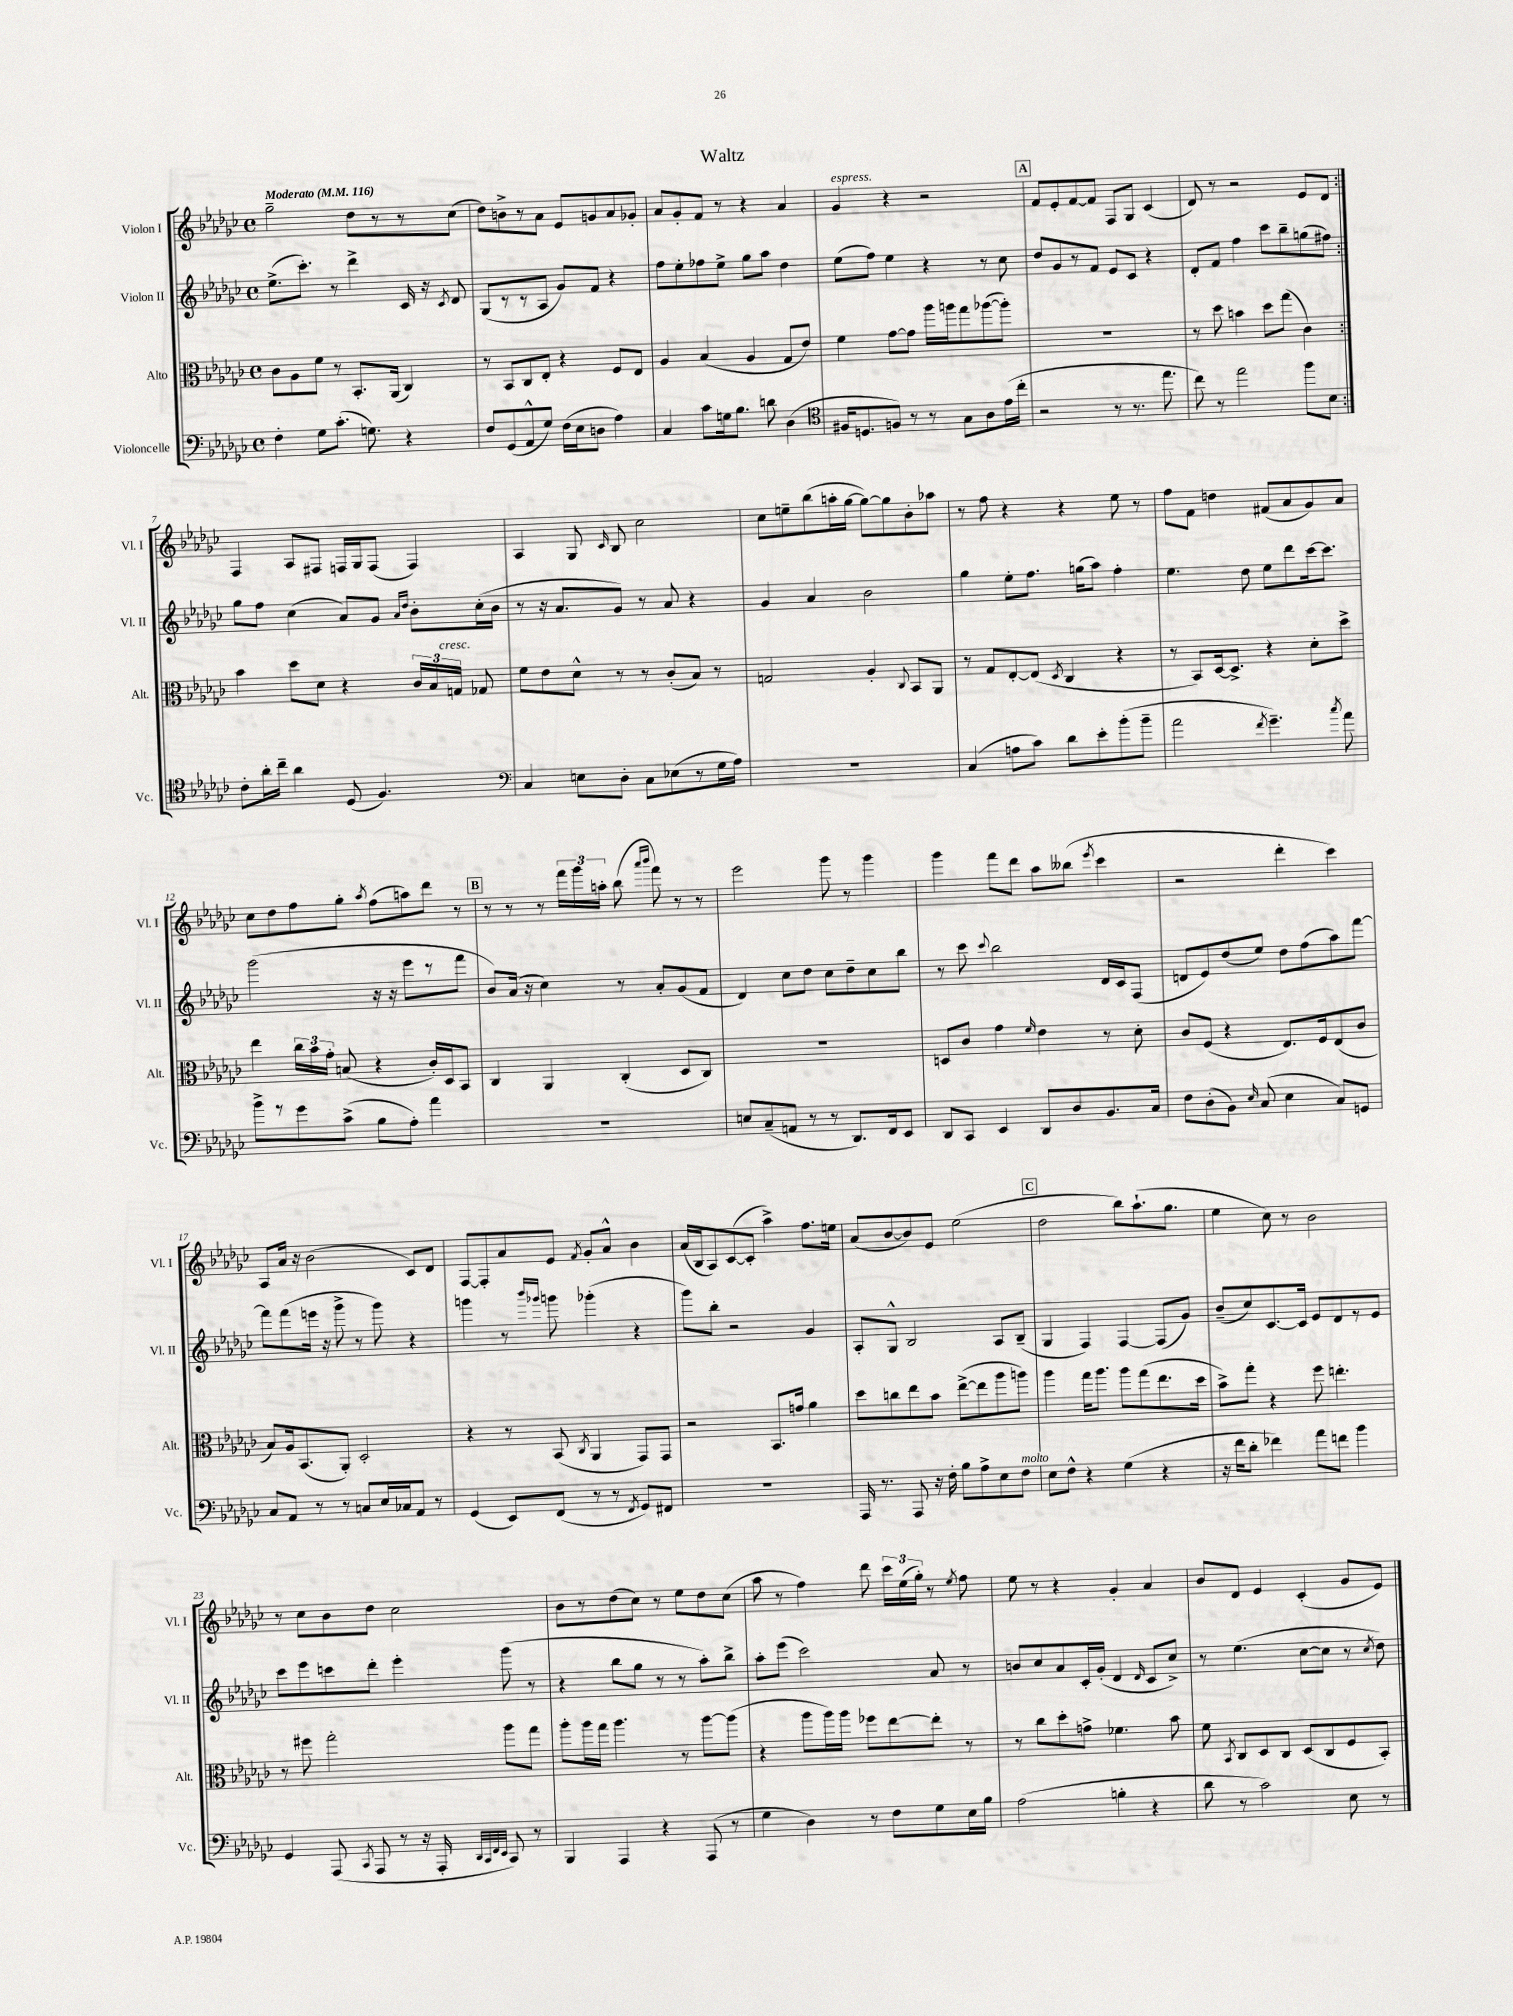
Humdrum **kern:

**kern	**kern	**kern	**kern
*part4	*part3	*part2	*part1
*staff4	*staff3	*staff2	*staff1
*I"Violoncelle	*I"Alto	*I"Violon II	*I"Violon I
*I'Vc.	*I'Alt.	*I'Vl. II	*I'Vl. I
*clefF4	*clefC3	*clefG2	*clefG2
*k[b-e-a-d-g-c-]	*k[b-e-a-d-g-c-]	*k[b-e-a-d-g-c-]	*k[b-e-a-d-g-c-]
*M4/4	*M4/4	*M4/4	*M4/4
*met(c)	*met(c)	*met(c)	*met(c)
*MM116	*MM116	*MM116	*MM116
=1	=1	=1	=1
!	!	!	!LO:TX:a:B:t=Moderato
4F'\	8c-\L	(8.ee-^\L	2gg-~\
.	8A-\	.	.
.	.	8.ccc-'\J)	.
8G-\L	8f\J	.	.
(8.c-'\J	8r	8r	.
.	8.BB-'/L	4ddd-^\	8dd-\L
8.Gn\)	.	.	.
.	.	.	8r
.	(16AA-/Jk	.	.
4r	4C-/)	16c-/	8r
.	.	16r	.
.	.	8qc-/	.
.	.	8d-/	(8cc-\J
=2	=2	=2	=2
8F/L	8r	(8G-/L	8dd-\L)
(8GG-/	8BB-/L	8r	8bn^\
8AA-^^/	8C-/	8r	8r
8G-/J)	8E-'/J	8A-/J	8a-\J
(16F\LL	4r	8g-/L)	8e-/L
16E-\J	.	.	.
8Dn\J	.	8f/J	8gn/
4A-\)	8F/L	4r	8a-/
.	8E-/J	.	8g-X'/J
=3	=3	=3	=3
4C-/	4A-/	8ff\L	8a-/L
.	.	8ee-'\	8g-'/
8c-\L	(4B-/	8ff-X\	8f/J
16Gn\k	.	8ee-^\J	8r
8.B-\J	.	.	.
.	4A-/	8gg-\L	4r
8dn\	.	8aa-\J	.
(4D-\	8G-/L	4dd-\	4a-/
.	8e-/J)	.	.
=4	=4	=4	=4
*clefC4	*	*	*
!	!	!	!LO:TX:a:i:t=espress.
16F#X/KL	4f\	(8ee-\L	4g-/
8.Dn/	.	.	.
.	.	8ff\J)	.
8Fn/J)	[8g-\L	4ee-\	4r
8r	8g-\J]	.	.
8r	16aa-\LL	4r	2r
.	16aan\J	.	.
8G-\L	8gg-\	.	.
8A-\	([8aa-X\	8r	.
(16e-\L	8aa-'\J])	8cc-\	.
16cc-'\JJ	.	.	.
!!LO:REH:place=s1:t=A
=5	=5	=5	=5
2r	1r	8dd-/L	8f/L
.	.	8g-/	8e-'/
.	.	8r	[8f/
.	.	8f/J	8f/J]
8r	.	8e-/L	8F/L
8.r	.	8c-/J	8G-/J
.	.	4r	(4c-/
8.ee-\	.	.	.
=6	=6	=6	=6
8cc-\)	8r	8d-'/L	8d-/)
8r	8dd-\	8f/J	8r
2ee-\	4bn\	4ff\	2r
.	8dd-\L	8ccc-\L	.
.	(8gg-\J	8bb-~\	.
8ff\L	4c-\)	(8ggn\	8e-/L
8B-\J	.	8ff#X\J)	8d-/J
!!LO:LB:g=z
=7:|!	=7:|!	=7:|!	=7:|!
8c-'\L	4b-\	8gg-\L	4F/
16a-'\L	.	8ff\J	.
16cc-~\JJ	.	.	.
4a-\	8dd-\L	(4cc-\	8A-/L
.	8d-\J	.	8F#X/J
(8D-/	4r	8a-/L)	16Fn/LL
.	.	.	16G-/J
4.F/)	.	8g-/J	(8F/J
.	.	16qqa-/LL	.
.	.	16qqdd-/JJ	.
.	24c-/LL	8b-'\L	4F/)
.	24B-/	.	.
!	!LO:TX:a:i:t=cresc.	!	!
.	24Gn/JJ	.	.
.	8G-X/	(16cc-'\L	.
.	.	16b-\JJ	.
=8	=8	=8	=8
*clefF4	*	*	*
4C-/	8f\L	8r	4A-/
.	8e-\	16r	.
.	.	8.a-/L	.
8En\L	8d-^^\J	.	8G-/
.	.	.	16qqc-/
8D-'\J	8r	8g-/J)	8B-/
8C-\L	8r	8r	2cc-\
(8E-X\	(8c-'/L	8a-/	.
8r	8B-/J)	4r	.
16G-\L	8r	.	.
16A-\JJ)	.	.	.
=9	=9	=9	=9
1r	2Gn/	4g-/	8cc-\L
.	.	.	8een~\
.	.	4a-/	(8bb-\
.	.	.	16aan'\L
.	.	.	[16gg-\JJ
.	4A-'/	2b-\	8gg-\L_)
.	.	.	8gg-\]
.	8qqC-/	.	.
.	8BB-/L	.	8b-'\
.	8AA-/J	.	8aa-X\J
=10	=10	=10	=10
(4C-/	8r	4gg-\	8r
.	8G-/L	.	8ff\
8An\L	[8E-'/	8ee-'\L	4r
8c-\J)	(8E-/J]	8.ff\J	.
.	8qD-/	.	.
8d-\L	4C-/	.	4r
.	.	(16ggn\KL	.
8e-'\	.	8aa-\J)	.
(8b-'\	4r	4ff'\	8ee-\
8b-~\J	.	.	8r
=11	=11	=11	=11
2a-\	8r	4.ee-\	8ff\L
.	8BB-/L)	.	8f\J
.	[16D-/k	.	4ddn\
.	8.D-^/J]	.	.
.	.	8dd-\	.
8qf/	.	.	.
4.g-~\)	4r	8ee-\L	(8f#X/L
.	.	8ddd-\	8a-/
.	8d-'\L	[16ccc-\k	8g-/)
.	.	8.ccc-\J]	.
8qcc-/	.	.	.
8a-\	8dd-^\J	.	8a-/J
!!LO:LB:g=z
=12	=12	=12	=12
8b-^\L	4ee-\	(2ggg-\	8cc-\L
8r	.	.	8dd-\
8g-\	24cc-\LL	.	8ff\
.	24b-\	.	.
.	24g-'\JJ	.	.
(8c-^\J	(8Bn/	.	8gg-'\J
.	.	.	8qaa-/
8B-\L	4r	16r	(8ff\L
.	.	16r	.
8A-'\J)	.	8eee-\L	8aan\)
4a-\	16c-'/LL)	8r	8ddd-\J
.	16D-/J	.	.
.	8BB-/J	8fff\J	8r
!!LO:REH:place=s1:t=B
=13	=13	=13	=13
1r	4C-/	8b-/L)	8r
.	.	(16a-/Jk	8r
.	.	16r	.
.	4AA-/	4cc-\)	8r
.	.	.	24fff\LL
.	.	.	24ggg-\
.	.	.	24aan'\JJ
.	(4C-'/	8r	(8bb-\
.	.	.	16qqaaa-/LL
.	.	.	16qqbbb-/JJ
.	.	8a-'/L	8fff\)
.	8D-/L	(8g-/	8r
.	8C-/J)	8f/J	8r
=14	=14	=14	=14
8En/L	1r	4d-/)	2eee-\
(8C-~/	.	.	.
8AAn/J	.	8cc-\L	.
8r	.	8dd-\J	.
8r	.	8cc-\L	8ggg-\
8.DD-/L)	.	8dd-~\	8r
.	.	8cc-\	4ggg-\
16FF/k	.	.	.
8EE-/J	.	8bb-\J	.
=15	=15	=15	=15
8DD-/L	8Dn/L	8r	4ggg-\
8CC-/J	8c-/J	8ccc-\	.
.	.	8qqccc-/	.
4EE-/	4g-\	2bb-\	8fff\L
.	.	.	8ddd-\J
.	16qqf/	.	.
8DD-/L	4e-\	.	8aa-\L
8D-/	.	.	(8bb--X\J
.	.	.	8qeee-/
8.BB-/	8r	16d-/LL	4ccc-\
.	.	16c-/J	.
.	8d-'\	(8F/J	.
16C-/Jk	.	.	.
=16	=16	=16	=16
8F\L	8c-/L	8dn/L	2r
(8D-'\	(8F/J	8e-/)	.
8BB-\J)	4r	(8dd-/	.
16qqE-/	.	.	.
(8C-/	.	8ee-/J)	.
4E-\	8.E-/L)	8dd-\L	4ddd-'\
.	.	(8ff\	.
.	16F/k	.	.
8C-/L)	(8E-/	8aa-\)	4ccc-\)
8GGn/J	8c-/J	[8fff\J	.
!!LO:LB:g=z
=17	=17	=17	=17
8C-/L	8B-/L)	8fff\L]	8A-/L
8AA-/J	16A-/k	(8fff\	16a-/Jk
.	(8.BB-/	.	16r
8r	.	16eeen\Jk	(2b-\
.	.	16r	.
8r	8AA-'/J)	8ggg-^\	.
8Cn/L	2D-'/	8r	.
16E-/L	.	8ggg-\)	.
16C-X/J	.	.	.
8AA-/J	.	4r	8c-/L)
8r	.	.	8d-/J
=18	=18	=18	=18
(4GG-/	4r	4gggn\	[8F/L
.	.	.	8F'/]
8EE-/L)	8r	8r	8a-/
.	.	16qqbbb-/LL	.
.	.	16qqggg-X/JJ	.
(8FF/J	(8BB-/	8gggn\	8e-/J
.	8qC-/	.	8qf/
8r	4AA-/	(4ggg-X'\	8g-'/L
8r	.	.	8a-^^/J
8qFF/	.	.	.
8GG-/L)	8GG-/L)	4r	4b-\
8FF#X/J	8GG-/J	.	.
=19	=19	=19	=19
1r	2r	8ggg-\L)	(16a-/LL
.	.	.	16B-/J
.	.	8bb-'\J	8A-/)
.	.	2r	([8c-/
.	.	.	8c-'/J]
.	8.BB-/L	.	4aa-^\)
.	16gn/Jk	.	.
.	4a-\	4g-/	8.ff\L
.	.	.	16een\Jk
=20	=20	=20	=20
16AAA-/	8dd-\L	8A-'/L	(8a-/L
8.r	.	.	.
.	8ccn\	8G-^^/J	[8b-/
8AAA-/	8ee-\	2B-/	8b-/])
16r	8b-\J	.	8e-/J
16F'\	.	.	.
8B-\L	([8ee-^\L	.	(2ee-\
8A-^\	8ee-\]	.	.
8E-\	8aa-\	8A-/L	.
!LO:TX:a:i:t=molto	!	!	!
8F\J	8aan\J)	(8B-~/J	.
!!LO:REH:place=s1:t=C
=21	=21	=21	=21
8E-\L	4aa-\	4G-/	2dd-\
8F^^\J	.	.	.
4r	16gg-\KL	4F/)	.
.	8.aa-\J	.	.
(4G-\	8aa-\L	[4F/	8bb-\L)
.	(8gg-\	.	(8.aa-`\
4r	8.ee-\	(8F/L]	.
.	.	.	8.gg-\J
.	.	8g-/J)	.
.	16dd-\Jk	.	.
=22	=22	=22	=22
16r	8b-^\L)	(8b-~/L	4ee-\
16f\KL	.	.	.
8d-'\J	8gg-'\J	8cc-/)	.
4f-X\)	4r	[8.c-/	8cc-\)
.	.	.	8r
.	.	16c-/Jk]	.
8a-\L	8ff\	8e-/L	2b-\
8fn\J	4.een'\	8d-/	.
4b-\	.	8r	.
.	.	8e-/J	.
!!LO:LB:g=z
=23	=23	=23	=23
4GG-/	8r	8ccc-\L	8r
.	8ff#X\	8eee-\	8cc-\L
(8AAA-/	2gg-'\	8cccn\	8b-\
8qCC-/	.	.	.
8AAA-/	.	8ddd-'\J	8dd-\J
8r	.	4eee-'\	2cc-\
16r	.	.	.
16AAA-'/	.	.	.
32qqDD-/LLL	.	.	.
32qqCC-/	.	.	.
32qqFF/	.	.	.
32qqEE-/JJJ	.	.	.
8CC-/)	8aa-\L	(8ggg-\	.
8r	8gg-\J	8r	.
=24	=24	=24	=24
4BBB-/	8aa-'\L	4r	8b-\L
.	16aa-\L	.	8r
.	16gg-\JJ	.	.
4AAA-/	4.aa-\	8bb-\L	(8dd-\
.	.	8gg-\J	8cc-\J)
4r	.	8r	8r
.	8r	8r	8ee-\L
(8AAA-/	[8aa-\L	8aa-'\L)	8dd-\
8r	(8aa-\J]	8bb-^\J	(8cc-\J
=25	=25	=25	=25
4G-\	4r	8aa-'\L	8aa-\
.	.	(8eee-\J	8r
4D-\)	8aa-\L	2ccc-\)	4ff\)
.	16aa-\L)	.	.
.	16aa-\JJ	.	.
8r	8ff-X\L	.	8ddd-\
8F\L	[8ee-\	.	24ccc-\LL
.	.	.	(24ee-\
.	.	.	24gg-'\JJ)
8G-\	8ee-'\J]	8a-/	8r
.	.	.	8qee-/
16E-\L	8r	8r	8ff\
16B-\JJ	.	.	.
=26	=26	=26	=26
(2A-\	8r	8bn/L	8ee-\
.	8cc-\L	8cc-/	8r
.	8dd-'\	8a-/	4r
.	8gn^\J	16c-'/L	.
.	.	(16g-'/JJ	.
4Bn'\	4.f-X\	4d-/	4g-'/
.	.	16qqd-/	.
4r	.	8c-/L	4a-/
.	8b-\	8cc-^/J)	.
=27	=27	=27	=27
8d-\	8f\	8r	8b-/L
.	8qBB-/	.	.
8r	8C-/L	(4.ee-\	8d-/J
2c-\)	8D-/	.	4e-/
.	8C-/J	.	.
.	(8D-/L	[8cc-\L	(4c-'/
.	8C-/	8cc-\J]	.
8E-\	8F/	8r	8g-/L
.	.	8qcc-/	.
8r	8BB-'/J)	8dd-\)	8e-/J)
==	==	==	==
*-	*-	*-	*-
